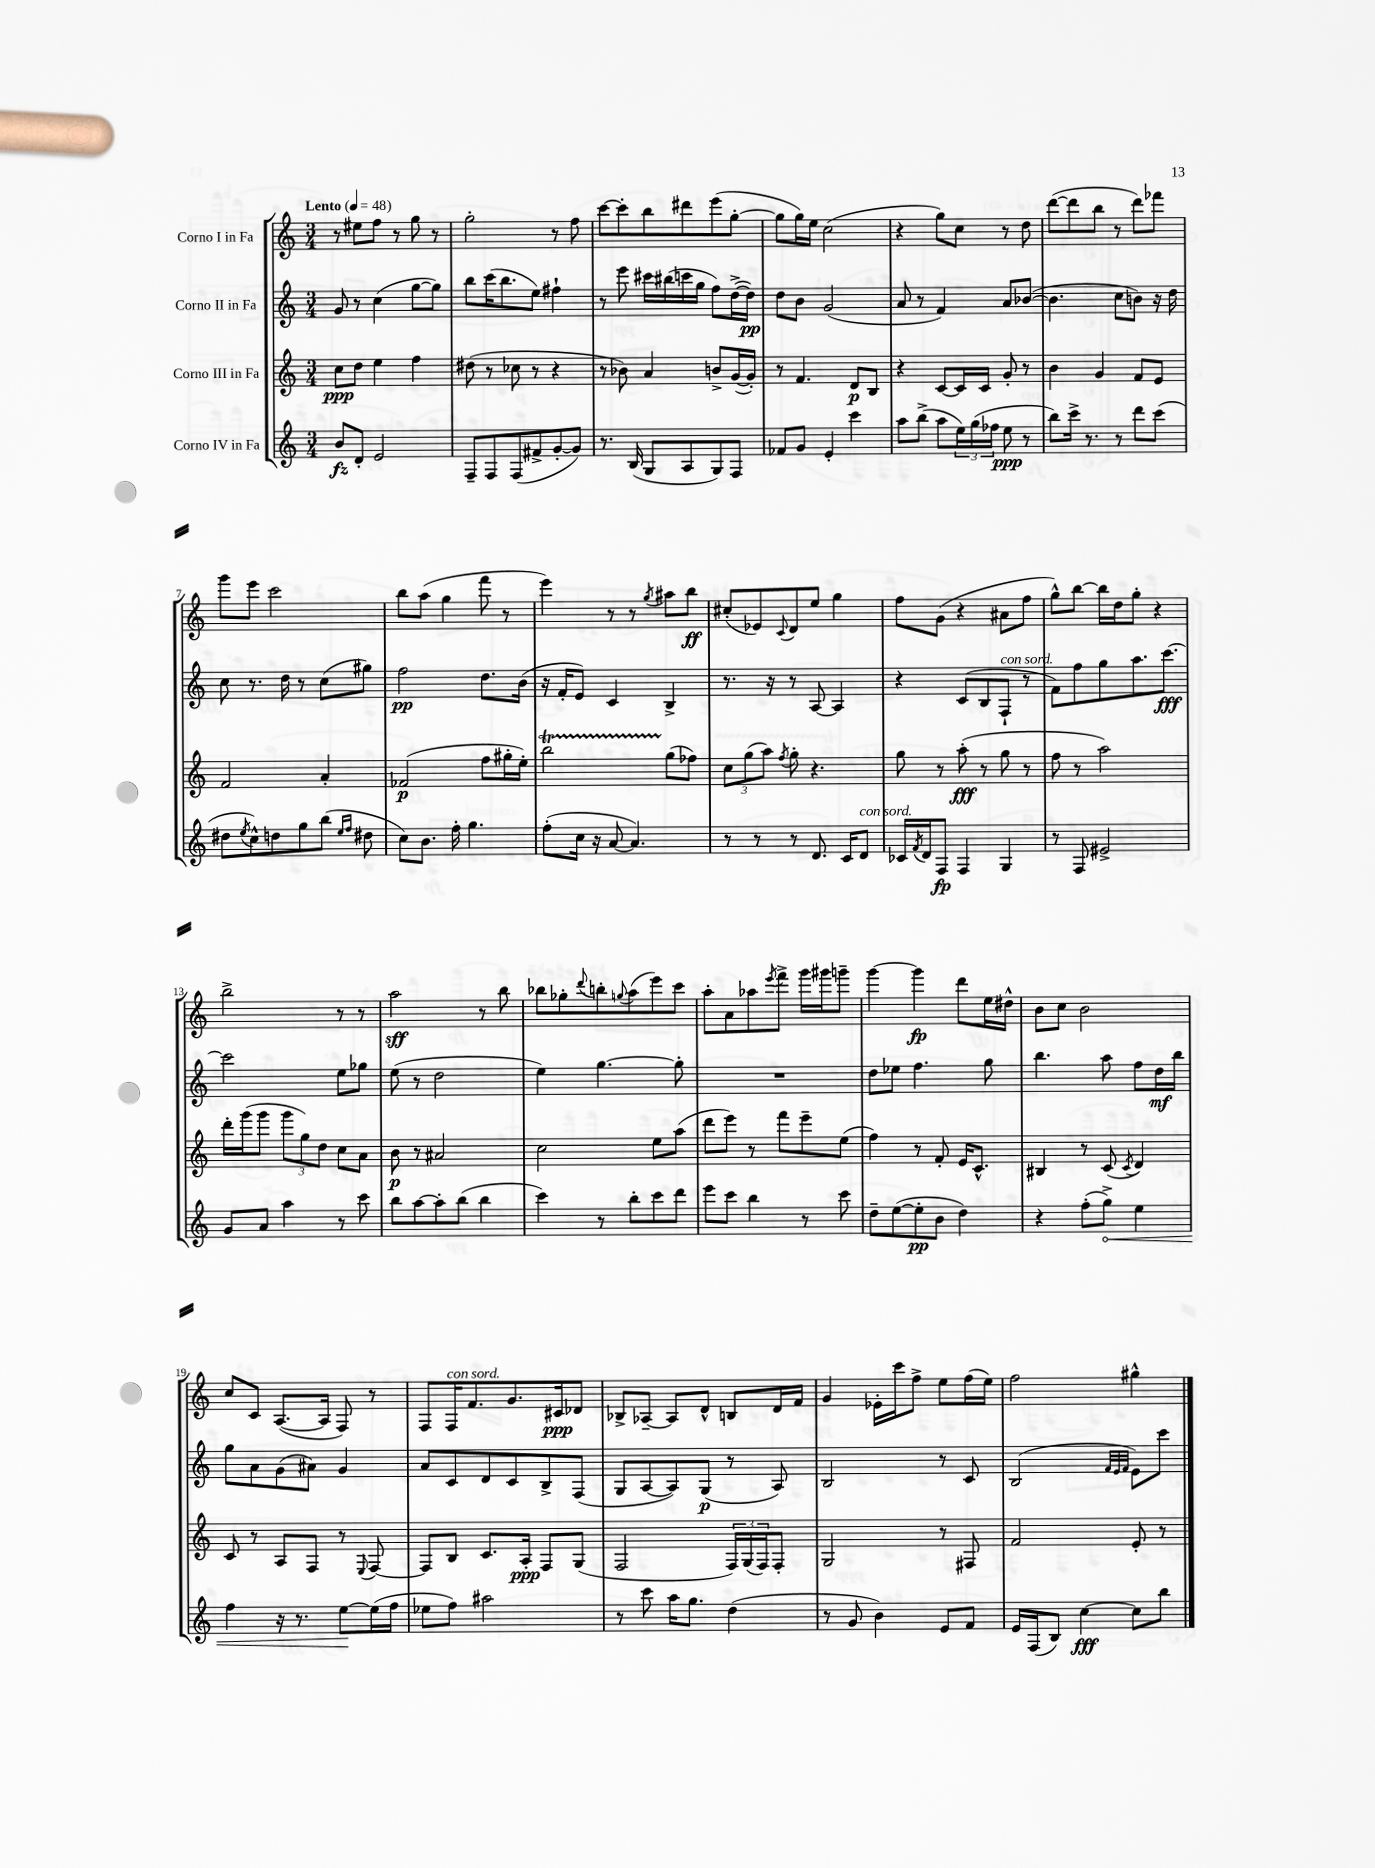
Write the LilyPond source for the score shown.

<<
\new StaffGroup <<
\new Staff = "s0" \with { instrumentName = "Corno I in Fa" } {
    \clef treble \key c \major \numericTimeSignature \time 3/4 \tempo "Lento" 4 = 48
    r8 eis''8 f''8 r8 g''8 r8 |
    g''2-. r8 f''8 |
    c'''8~ c'''8-. b''8 dis'''8 e'''8( g''8~-. |
    g''8 g''16) e''16 c''2( |
    r4 g''8) c''8 r8 d''8 |
    d'''8~( d'''8 b''8 r8 d'''8) fes'''8 |
    g'''8 e'''8 c'''2 |
    b''8 a''8( g''4 f'''8 r8 |
    e'''4) r8 r8 \acciaccatura { g''8 } ais''8 b''8\ff |
    cis''8-.( ees'8) \appoggiatura { c'8 } d'8 e''8 g''4 |
    f''8 g'8( r4 ais'8 f''8 |
    g''8-^) b''8~ b''16 d''16 g''8-. r4 |
    b''2-> r8 r8 |
    a''2\sff r8 b''8 |
    bes''8 ges''8-. \appoggiatura { d'''8 } b''8-. \appoggiatura { g''8 } a''8( e'''8) c'''8 |
    a''8-. a'8 aes''8 \acciaccatura { e'''8 } f'''8-> g'''16 gis'''16 g'''8-- |
    g'''4~ g'''4\fp d'''8 e''16 dis''16-^ |
    b'8 c''8 b'2 |
    c''8 c'8 a8.~( a16 f8) r8 |
    f8 f16^\markup { \italic "con sord." } f'8. g'8. cis'16\ppp des'8 |
    bes8-> aes8~-- aes8 d'8-^ b8 d'16 f'16 |
    g'4 ees'16-. c'''16 f''8-> e''8 f''16( e''16) |
    f''2 gis''4-^ \bar "|." |
}
\new Staff = "s1" \with { instrumentName = "Corno II in Fa" } {
    \clef treble \key c \major \numericTimeSignature \time 3/4
    g'8 r8 c''4( g''8~ g''8) |
    b''8 c'''16( b''8. e''8) fis''4-! |
    r8 e'''8 cis'''16 bis''16( c'''16 g''16 f''8) d''16~->( d''16\pp) |
    d''8 b'8 g'2( |
    a'8 r8 f'4) a'8 bes'8~( |
    bes'4. c''8 b'8) r16 d''16 |
    c''8 r8. d''16 r8 c''8( gis''8) |
    f''2\pp d''8. b'16( |
    r16 f'16-. e'8) c'4 b4-> |
    r8. r16 r8 a8~ a4 |
    r4 c'8( b8 f8-!^\markup { \italic "con sord." } r8 |
    f'8) f''8 g''8 a''8. c'''8.~\fff |
    c'''2 e''8 ges''8 |
    e''8( r8 d''2 |
    e''4) g''4.~ g''8-. |
    R2. |
    d''8 ees''8 f''4. g''8 |
    b''4. a''8 f''8 d''16\mf b''16 |
    g''8 a'8 g'8( ais'8) g'4 |
    a'8 c'8 d'8 c'8 b8-> f8( |
    g8 a8~ a8) g8\p( r8 a8) |
    b2 r8 c'8 |
    b2( \grace { f'32 e'32 f'32 } e'8) c'''8 \bar "|." |
}
\new Staff = "s2" \with { instrumentName = "Corno III in Fa" } {
    \clef treble \key c \major \numericTimeSignature \time 3/4
    c''8\ppp d''8 e''4 f''4 |
    dis''8( r8 ces''8 r8 r4 |
    r8 bes'8) a'4 b'8-> g'16~( g'16-.) |
    r8 f'4. d'8\p b8 |
    r4 c'8~ c'16 c'16 g'8-. r8 |
    b'4 g'4 f'8 e'8 |
    f'2 a'4-. |
    fes'2\p( f''8 gis''16-. e''16-.) |
    b''2\startTrillSpan g''8\stopTrillSpan( fes''8) |
    \tuplet 3/2 { c''8 g''8( a''8) } \acciaccatura { f''8 } g''8-. r4. |
    g''8 r8 a''8-.\fff( r8 g''8 r8 |
    f''8 r8 a''2) |
    d'''16-. g'''16( g'''8 \tuplet 3/2 { g'''8 g''8) d''8 } c''8 a'8 |
    b'8\p r8 ais'2 |
    c''2 e''8 a''8( |
    d'''8 e'''8) r8 f'''8 e'''8-- e''8( |
    f''4) r8 f'8-. e'16 c'8.-^ |
    bis4 r8 c'8( \acciaccatura { c'8 } d'4) |
    c'8 r8 a8 f8 r8 \appoggiatura { e8 } f8~ |
    f8 b8 c'8. a16-.\ppp f8 g8( |
    f2 \tuplet 3/2 { f16) g16( f16) } f8-. |
    g2 r8 fis8 |
    f'2 e'8-. r8 \bar "|." |
}
\new Staff = "s3" \with { instrumentName = "Corno IV in Fa" } {
    \clef treble \key c \major \numericTimeSignature \time 3/4
    b'8\fz d'8-. e'2 |
    f8-- f8 f8( fis'8-> g'8~-. g'8) |
    r8. b16( g8 a8 g8) f8 |
    fes'8 g'8 e'4-. c'''4 |
    a''8 b''8->( a''8 \tuplet 3/2 { e''16) g''16( fes''16 } e''8\ppp r8 |
    b''8) c'''16-> r8. r8 d'''8 c'''8( |
    dis''8 \acciaccatura { e''8 } c''8-^) d''8 g''8 b''8( \grace { e''16 f''16 } dis''8 |
    c''8) b'8. f''16-. g''4. |
    f''8-.( c''16 r16 a'8~ a'4.) |
    r8 r8 r8 d'8. c'16 d'8^\markup { \italic "con sord." } |
    ces'16 \acciaccatura { f'8 } d'16 f8\fp f4 g4 |
    r8 f8 eis'2-> |
    g'8 a'8 a''4 r8 c'''8 |
    b''8 a''8~ a''8-. b''8( b''4 |
    c'''4) r8 b''8-. c'''8 d'''8 |
    e'''8 c'''8 b''4 r8 c'''8 |
    d''8-- e''8~( e''8-.\pp b'8 d''4) |
    r4 f''8-.( \once \override Hairpin.circled-tip = ##t g''8->\<) e''4 |
    f''4 r16 r8. e''8~\! e''16( f''16 |
    ees''8 f''8) ais''2 |
    r8 c'''8 a''16 g''8. d''4( |
    r8 g'8 b'4) e'8 f'8 |
    e'16 f16( b8) c''4~\fff c''8 b''8 \bar "|." |
}
>>
>>
